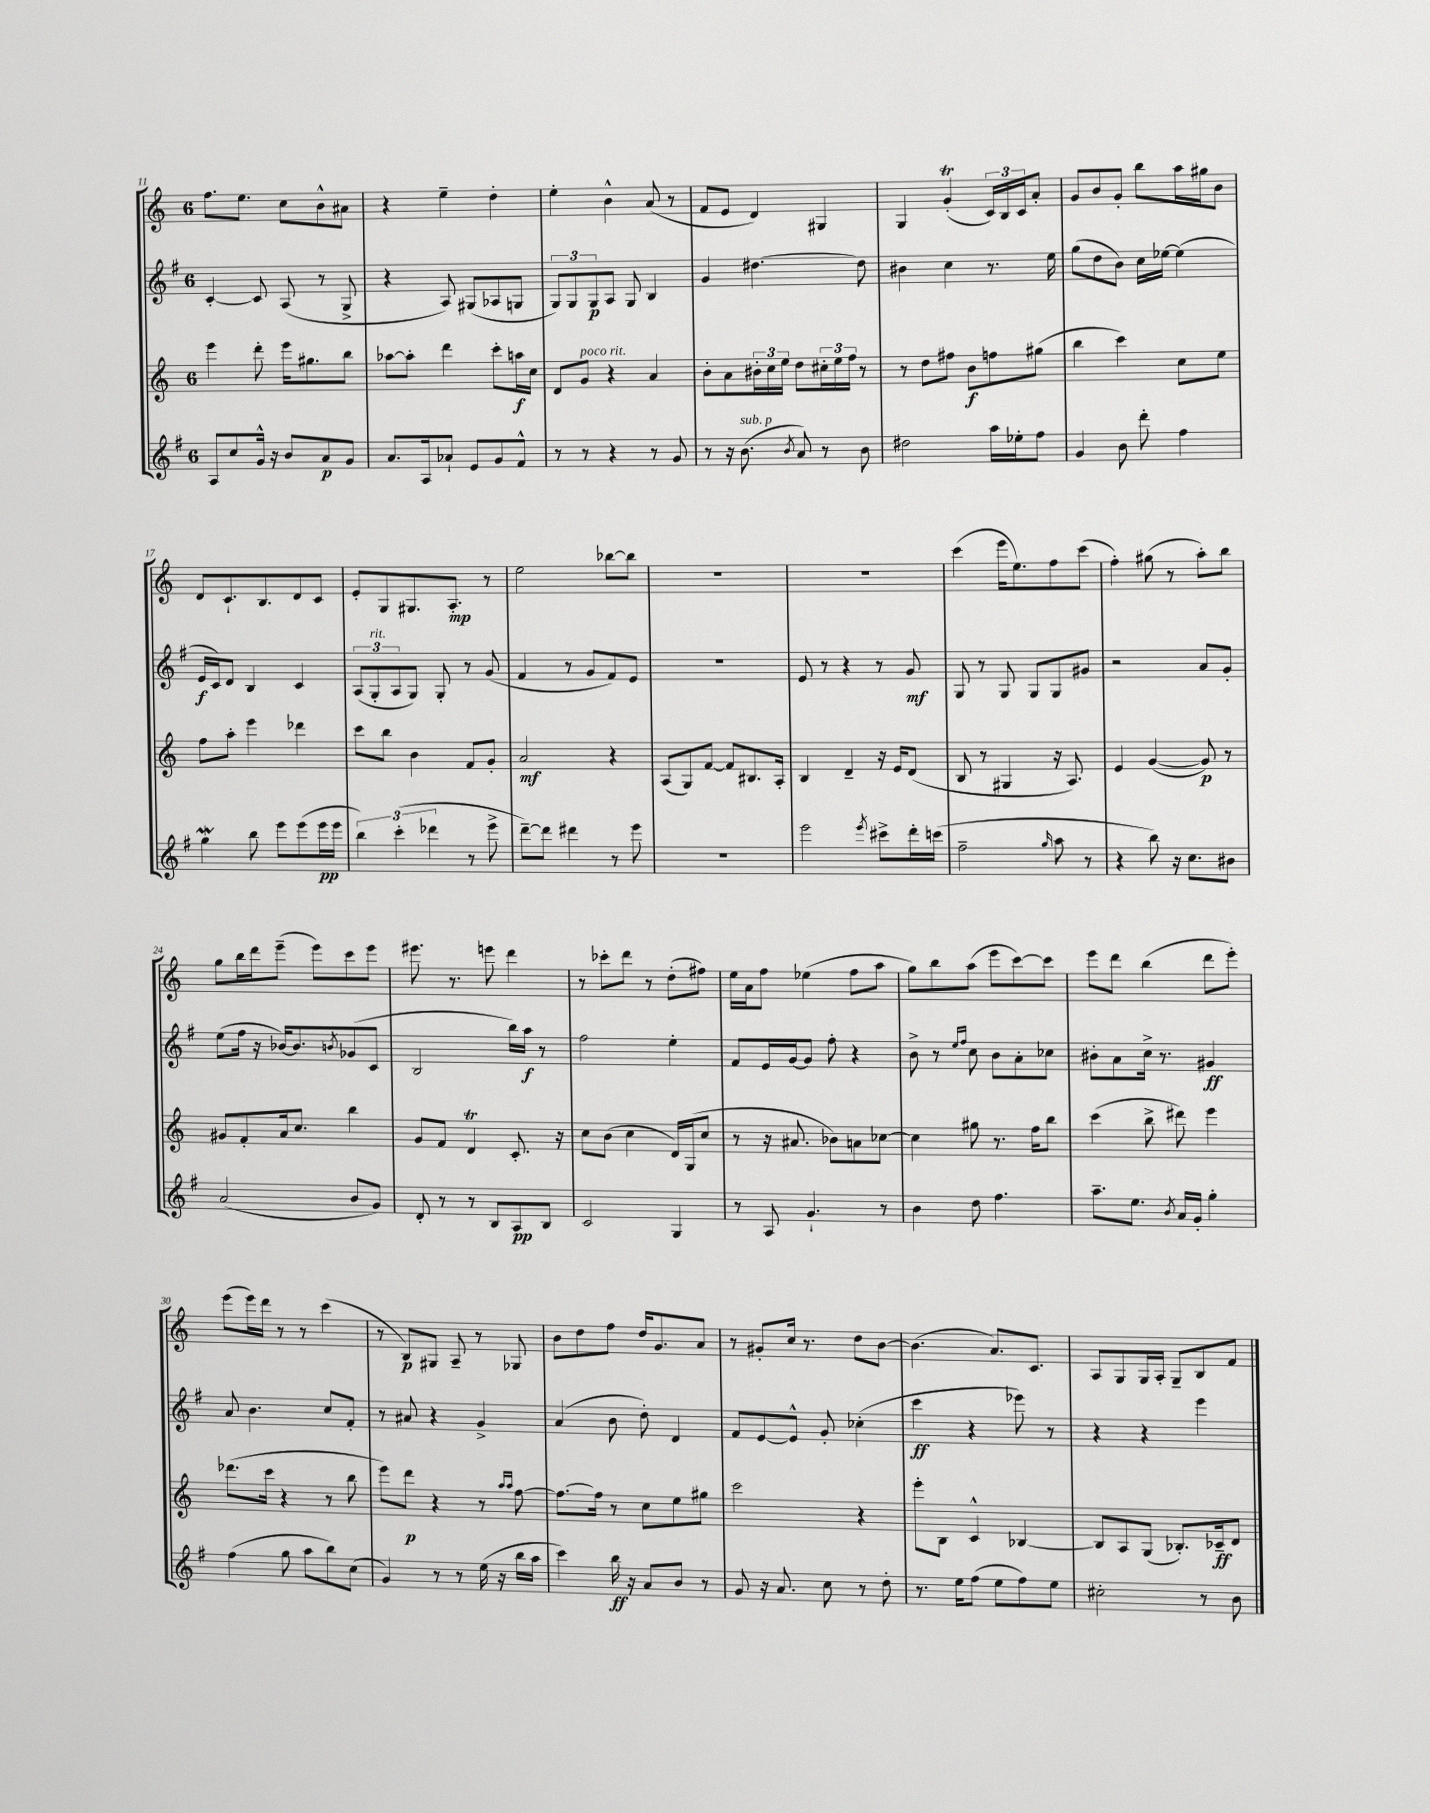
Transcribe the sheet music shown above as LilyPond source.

<<
\new StaffGroup <<
\new Staff = "s0" {
    \clef treble \key c \major \once \override Staff.TimeSignature.style = #'single-digit \time 6/8
    f''8. e''8. c''8 b'8-^ ais'8 |
    r4 e''4-- d''4-. |
    e''4-. b'4-^ a'8( r8 |
    f'8 e'8 d'4) gis4 |
    g4 g'4-.\trill( \tuplet 3/2 { c'16) b16 c'16 } a'8-. |
    g'8 b'8 g'8-. b''8 a''16 gis''16 b'8 |
    d'8 c'8.-! b8. d'8 c'8 |
    e'8-. g8 gis8. a8.-.\mp r8 |
    e''2 bes''8~ bes''8 |
    R2. |
    R2. |
    c'''4( e'''16 e''8.) f''8 c'''8( |
    f''4-.) gis''8( r8 a''8-.) b''8 |
    g''8 b''16 d'''16 e'''8--( e'''8) c'''8 e'''8 |
    eis'''8. r8. e'''8 d'''4 |
    r8 ces'''8-. d'''8 r8 d''8-.( fis''8) |
    e''16 a'16 f''8 ees''4( f''8 a''8 |
    g''8) b''8 a''8( e'''8 c'''8~) c'''8 |
    e'''8 d'''8 b''4( d'''8 e'''8-.) |
    e'''8( e'''16) d'''16 r8 r8 c'''4( |
    r8 b8\p) gis8 a8-- r8 ges8 |
    b'8 d''8 f''8 d''16 g'8. a'8 |
    r8 gis'8-. c''16 r8. d''8 b'8~ |
    b'4.( a'8.) c'8. |
    a8 g8 g16 a16-. g8-- b8 f'8 \bar "|." |
}
\new Staff = "s1" {
    \clef treble \key g \major \once \override Staff.TimeSignature.style = #'single-digit \time 6/8
    c'4~-. c'8 a8( r8 g8-> |
    r4 a8) gis8( aes8 g8 |
    \tuplet 3/2 { g8) g8 g8\p } a8 g8 b4 |
    g'4 dis''4.~ dis''8 |
    bis'4 c''4 r8. e''16 |
    g''8( d''8 b'8) c''16 ees''16~ ees''4( |
    e'16\f c'16) d'8 b4 c'4 |
    \tuplet 3/2 { a8( g8-.^\markup { \italic "rit." } a8 } g8) g8-. r8 g'8( |
    fis'4 r8 g'8 fis'8) e'8 |
    R2. |
    e'8 r8 r4 r8 g'8\mf |
    g8 r8 g8 g8 g8 gis'8 |
    r2 a'8 g'8-. |
    e''8( fis''16 r16 bes'16~) bes'8. \acciaccatura { b'8 } ges'8( c'8 |
    b2 b''16) a''16\f r8 |
    fis''2 e''4-. |
    fis'8 e'16 g'16~ g'8 fis''8-. r4 |
    b'8-> r8 \grace { e''16 fis''16 } c''8 b'8 a'8-. ces''8 |
    bis'8-. a'8 c''16-> r8. gis'4\ff |
    a'8 b'4. c''8 fis'8-. |
    r8 ais'8 r4 g'4-> |
    a'4( b'8 d''8-.) d'4 |
    fis'8 e'8~ e'8-^ g'8-. ces''4-.( |
    c'''4\ff r4 ees'''8) r8 |
    r4 r4 e'''4 \bar "|." |
}
\new Staff = "s2" {
    \clef treble \key c \major \once \override Staff.TimeSignature.style = #'single-digit \time 6/8
    e'''4 d'''8-. e'''16 gis''8. b''8 |
    aes''8~ aes''8-. d'''4 c'''8-. a''16\f c''16 |
    d'8 g'8^\markup { \italic "poco rit." } r4 a'4 |
    b'8-. a'8 \tuplet 3/2 { bis'16-. c''16 e''16 } d''8 \tuplet 3/2 { cis''16-. e''16 f''16 } r8 |
    r8 d''8 fis''8 b'8\f f''8 gis''8( |
    b''4 c'''4) c''8 e''8 |
    f''8 a''8-. e'''4 des'''4 |
    c'''8 b''8 b'4 f'8 g'8-. |
    a'2\mf r4 |
    a8( g8) f'8~ f'8 bis8. a16-. |
    b4 d'4-- r16 e'16 d'8( |
    b8 r8 gis4 r16 a8.) |
    e'4 g'4~( g'8\p) r8 |
    gis'8 f'8-. a'16 c''8. b''4 |
    g'8 f'8 d'4\trill c'8.-. r16 |
    c''8 b'8( c''4 d'16) g16( c''8 |
    r8 r16 ais'8. bes'8) a'8 ces''8~ |
    ces''4 gis''8 r8. f''16 b''8 |
    c'''4( b''8-> dis'''8) e'''4 |
    des'''8.( c'''16 r4 r8 b''8 |
    e'''8) d'''8\p r4 r8 \grace { a''16 a''16 } f''8~ |
    f''8.~ f''16 r8 c''8 e''8 gis''8 |
    c'''2 r4 |
    e'''8-. b8 c'4-^ bes4~ |
    bes8 a8 g8( bes8.-.) ces'16--\ff d'8 \bar "|." |
}
\new Staff = "s3" {
    \clef treble \key g \major \once \override Staff.TimeSignature.style = #'single-digit \time 6/8
    a8 c''8 g'16-^ r16 b'8 a'8\p g'8 |
    a'8. a16 aes'8-! e'8 g'8 fis'8-^ |
    r8 r8 r4 r8 g'8 |
    r8 r16 b'8.^\markup { \italic "sub. p" }( \acciaccatura { b'8 } a'8) r8 b'8 |
    dis''2 a''16 ees''16-. fis''8 |
    g'4 b'8 d'''8-. fis''4 |
    g''4\mordent b''8 e'''8 e'''8( e'''16\pp e'''16 |
    \tuplet 3/2 { b''4) c'''4-.( des'''4 } r8 e'''8-> |
    d'''8~--) d'''8 dis'''4 r8 e'''8 |
    R2. |
    e'''2 \acciaccatura { e'''8 } cis'''8-> d'''16-. c'''16( |
    fis''2-- \grace { g''16 } a''8 r8 |
    r4 b''8) r16 c''8. bis'8 |
    a'2( b'8 g'8) |
    d'8-. r8 r8 b8 a8\pp b8 |
    c'2 g4 |
    r8 a8 g'4.-! r8 |
    b'4 d''8 fis''4. |
    a''8.-- e''8. \acciaccatura { b'8 } a'16 g'16-. g''4-. |
    fis''4( g''8 a''8 b''8) c''8( |
    g'4) r8 r8 e''16( r16 b''16 a''16 |
    c'''4) b''16\ff r16 a'8 b'8 r8 |
    g'8 r16 a'8. c''8 r8 d''8-. |
    r8. e''16 fis''8( e''8 fis''8) e''8 |
    cis''2-. r8 b'8 \bar "|." |
}
>>
>>
\layout { \context { \Score currentBarNumber = #11 } }
